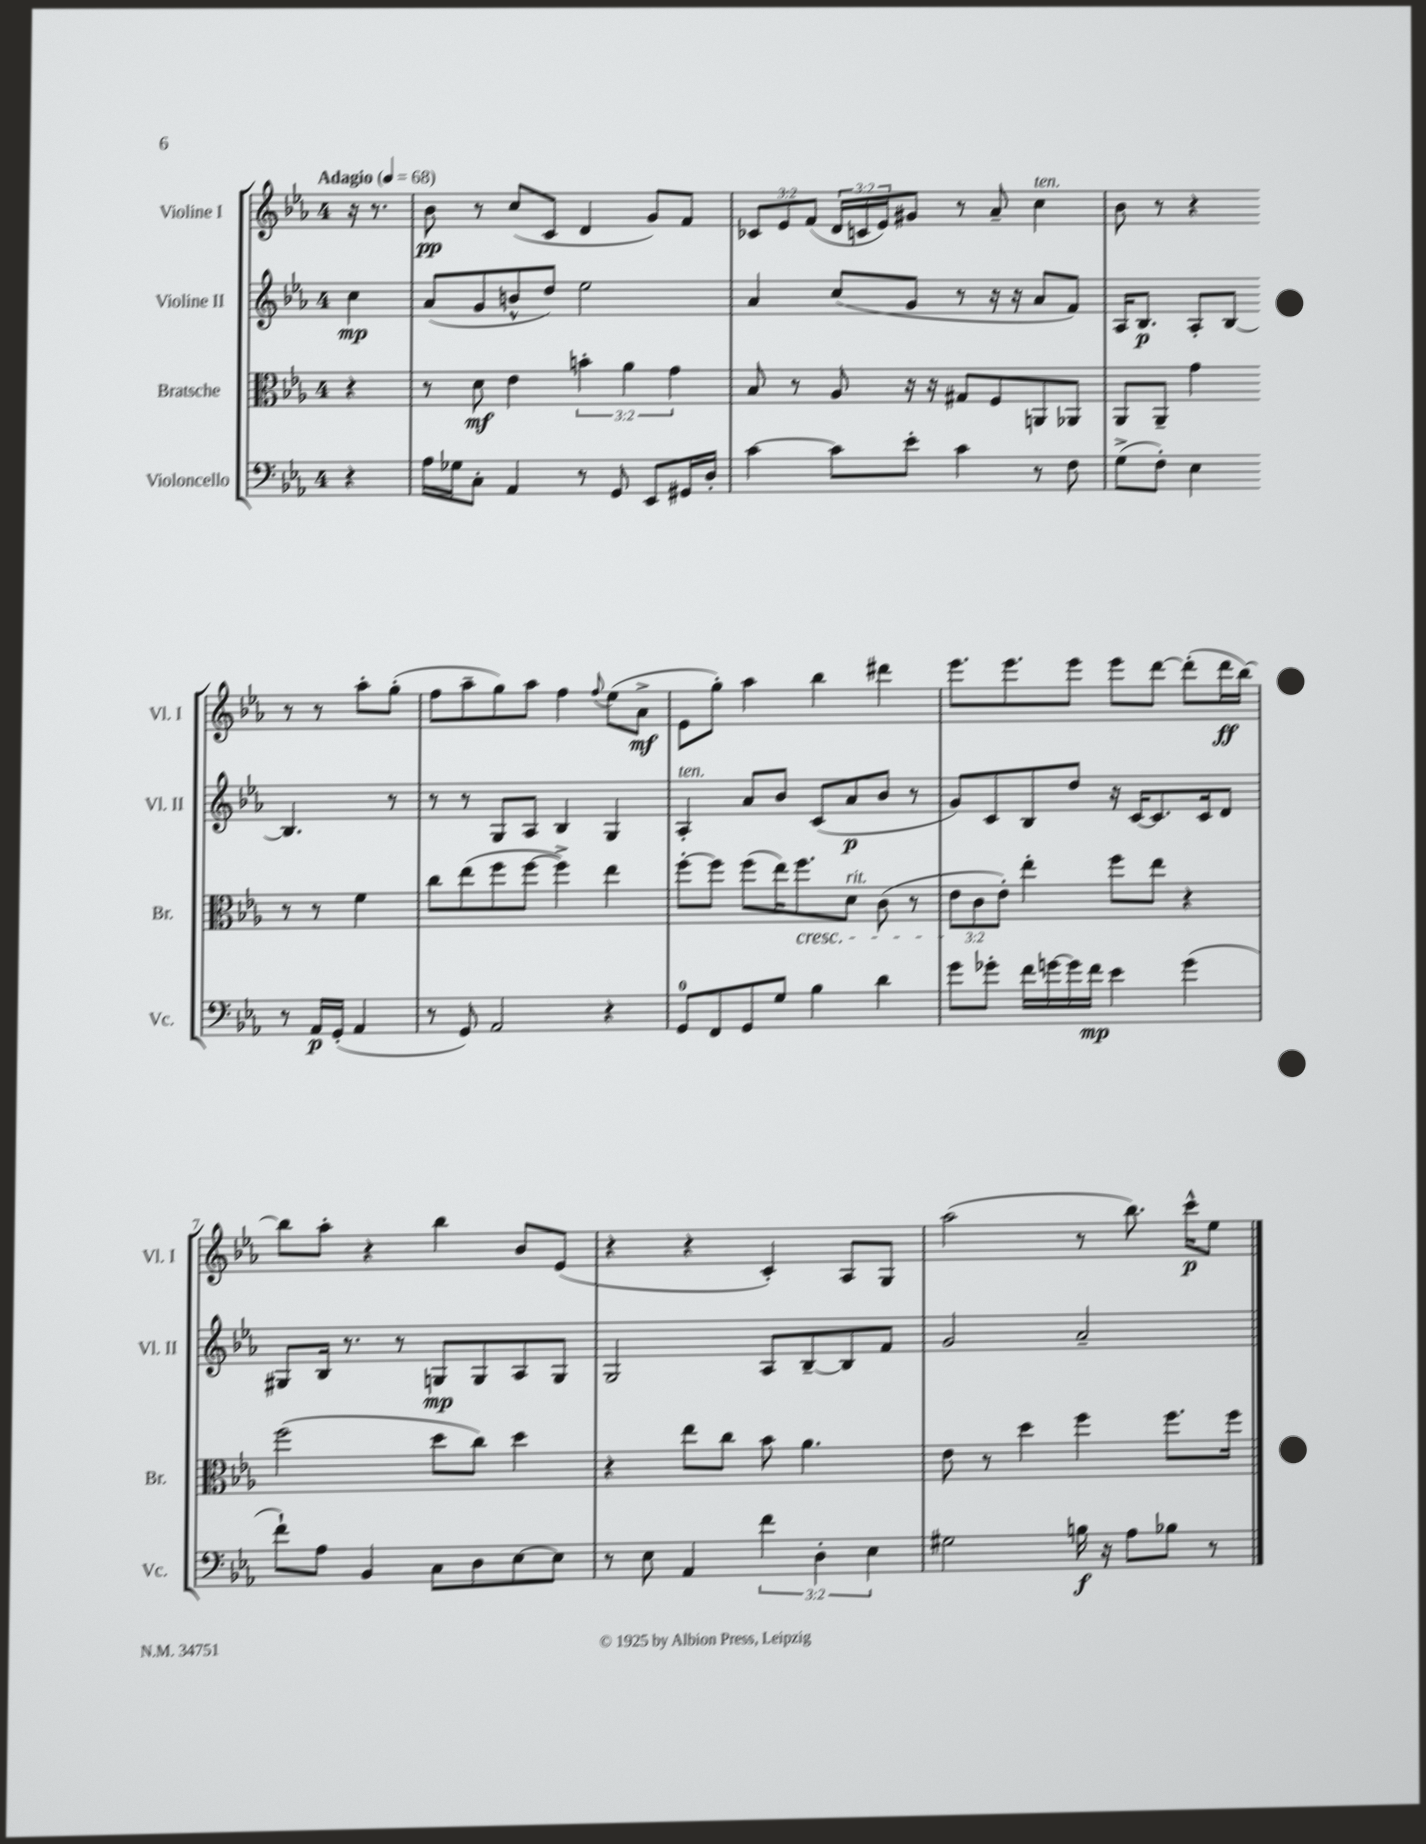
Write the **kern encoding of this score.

**kern	**dynam	**kern	**dynam	**kern	**dynam	**kern	**dynam
*part4	*part4	*part3	*part3	*part2	*part2	*part1	*part1
*staff4	*staff4	*staff3	*staff3	*staff2	*staff2	*staff1	*staff1
*I"Violoncello	*	*I"Bratsche	*	*I"Violine II	*	*I"Violine I	*
*I'Vc.	*	*I'Br.	*	*I'Vl. II	*	*I'Vl. I	*
*clefF4	*	*clefC3	*	*clefG2	*	*clefG2	*
*k[b-e-a-]	*	*k[b-e-a-]	*	*k[b-e-a-]	*	*k[b-e-a-]	*
*M4/4	*	*M4/4	*	*M4/4	*	*M4/4	*
*MM68	*	*MM68	*	*MM68	*	*MM68	*
=	=	=	=	=	=	=	=
!	!	!	!	!	!	!LO:TX:a:B:t=Adagio	!
4r	.	4r	.	4cc\	mp	16r	.
.	.	.	.	.	.	8.r	.
=1	=1	=1	=1	=1	=1	=1	=1
16A-\LL	.	8r	.	(8a-/L	.	8b-\	pp
16G-X\J	.	.	.	.	.	.	.
8C'\J	.	8d\	mf	8g/	.	8r	.
4AA-/	.	4e-\	.	8bn^^/	.	(8cc/L	.
.	.	.	.	8dd/J)	.	8c/J	.
8r	.	6bn'\	.	2ee-\	.	4d/	.
8GG/	.	.	.	.	.	.	.
.	.	6a-\	.	.	.	.	.
8EE-/L	.	.	.	.	.	8g/L)	.
.	.	6g\	.	.	.	.	.
16GG#X/L	.	.	.	.	.	8f/J	.
16D'/JJ	.	.	.	.	.	.	.
=2	=2	=2	=2	=2	=2	=2	=2
[4c\	.	8B-/	.	4a-/	.	12c-X/L	.
.	.	.	.	.	.	12e-/	.
.	.	8r	.	.	.	.	.
.	.	.	.	.	.	(12f/J	.
8c\L]	.	8A-/	.	(8cc/L	.	24d/LL	.
.	.	.	.	.	.	24cn/	.
.	.	.	.	.	.	24e-/J)	.
8e-'\J	.	16r	.	8g/J	.	8g#X/J	.
.	.	16r	.	.	.	.	.
4c\	.	8G#X/L	.	8r	.	8r	.
.	.	8F/	.	16r	.	8a-~/	.
.	.	.	.	16r	.	.	.
!	!	!	!	!	!	!LO:TX:a:i:t=ten.	!
8r	.	8AAn/	.	8a-/L	.	4cc\	.
8F\	.	8AA-X/J	.	8f/J)	.	.	.
=3	=3	=3	=3	=3	=3	=3	=3
(8G^\L	.	8AA-/L	.	16A-/KL	.	8b-\	.
.	.	.	.	8.B-/J	p	.	.
8F'\J)	.	8AA-~/J	.	.	.	8r	.
4E-\	.	4g\	.	8A-'/L	.	4r	.
.	.	.	.	[8B-/J	.	.	.
8r	.	8r	.	4.B-/]	.	8r	.
16AA-/LL	p	8r	.	.	.	8r	.
(16GG'/JJ	.	.	.	.	.	.	.
4AA-/	.	4f\	.	.	.	8aa-'\L	.
.	.	.	.	8r	.	(8gg'\J	.
!!LO:LB:g=z
=4	=4	=4	=4	=4	=4	=4	=4
8r	.	8cc\L	.	8r	.	8ff\L	.
8GG/)	.	(8ee-\	.	8r	.	8aa-~\	.
2AA-/	.	8ff\	.	8G/L	.	8gg\)	.
.	.	[8ff\J	.	8A-/J	.	8aa-\J	.
.	.	4ff^\])	.	4B-/	.	4ff\	.
.	.	.	.	.	.	8qqff/	.
4r	.	4ee-\	.	4G/	.	(8ee-\L	.
.	.	.	.	.	.	8a-^\J	mf
=5	=5	=5	=5	=5	=5	=5	=5
!	!	!	!	!LO:TX:a:i:t=ten.	!	!	!
8GG/L	.	[8ff'\L	.	4A-'/	.	8e-\L	.
8FF/	.	8ff\J]	.	.	.	8gg'\J)	.
8GG/	.	(8ff\L	.	8a-/L	.	4aa-\	.
8G/J	.	16ee-\K)	.	8b-/J	.	.	.
!	!	!LO:TX:b:i:t=cresc.	!	!	!	!	!
.	.	8.ff\	.	.	.	.	.
4B-\	.	.	.	(8c/L	.	4bb-\	.
!	!	!LO:TX:a:i:t=rit.	!	!	!	!	!
.	.	8d\J	.	8a-/	p	.	.
4d\	.	(8c\	.	8b-/J	.	4ddd#X\	.
.	.	8r	.	8r	.	.	.
=6	=6	=6	=6	=6	=6	=6	=6
8g\L	.	12e-\L	.	8g/L)	.	8.eee-\L	.
.	.	12c\	.	.	.	.	.
8g-X'\J	.	.	.	8c/	.	.	.
.	.	12e-'\J)	.	.	.	.	.
.	.	.	.	.	.	8.eee-\	.
16f\LL	.	4ee-'\	.	8B-/	.	.	.
[16gn\	.	.	.	.	.	.	.
16g\]	.	.	.	8dd/J	.	8eee-\J	.
16f\JJ	mp	.	.	.	.	.	.
4e-\	.	8ff\L	.	16r	.	8eee-\L	.
.	.	.	.	[16c/KL	.	.	.
.	.	8ee-\J	.	8.c/]	.	[8ddd\J	.
(4g\	.	4r	.	.	.	(8ddd'\L]	.
.	.	.	.	16c/k	.	.	.
.	.	.	.	8d/J	.	16ddd\L	ff
.	.	.	.	.	.	[16bb-\JJ)	.
!!LO:LB:g=z
=7	=7	=7	=7	=7	=7	=7	=7
8f`\L)	.	(2ff\	.	8G#X/L	.	8bb-\L]	.
8A-\J	.	.	.	16B-/Jk	.	8aa-'\J	.
.	.	.	.	8.r	.	.	.
4BB-/	.	.	.	.	.	4r	.
.	.	.	.	8r	.	.	.
8C\L	.	8dd\L	.	8Gn/L	mp	4bb-\	.
8D\	.	8cc\J)	.	8G/	.	.	.
[8E-\	.	4dd\	.	8A-/	.	8b-/L	.
8E-\J]	.	.	.	8G/J	.	(8e-/J	.
=8	=8	=8	=8	=8	=8	=8	=8
8r	.	4r	.	2G/	.	4r	.
8E-\	.	.	.	.	.	.	.
4AA-/	.	8ee-\L	.	.	.	4r	.
.	.	8cc\J	.	.	.	.	.
6f\	.	8b-\	.	8A-/L	.	4c'/)	.
.	.	4.a-\	.	[8B-~/	.	.	.
6D'\	.	.	.	.	.	.	.
.	.	.	.	8B-/]	.	8A-/L	.
6E-\	.	.	.	.	.	.	.
.	.	.	.	8f/J	.	8G/J	.
=9	=9	=9	=9	=9	=9	=9	=9
2G#X\	.	8e-\	.	2g/	.	(2aa-\	.
.	.	8r	.	.	.	.	.
.	.	4dd\	.	.	.	.	.
16Bn\	f	4ff\	.	2a-~/	.	8r	.
16r	.	.	.	.	.	.	.
8A-\L	.	.	.	.	.	8.bb-\)	.
8B-X\J	.	8.ff\L	.	.	.	.	.
.	.	.	.	.	.	16ccc^^\KL	p
8r	.	.	.	.	.	8ee-\J	.
.	.	16ff\Jk	.	.	.	.	.
==	==	==	==	==	==	==	==
*-	*-	*-	*-	*-	*-	*-	*-
